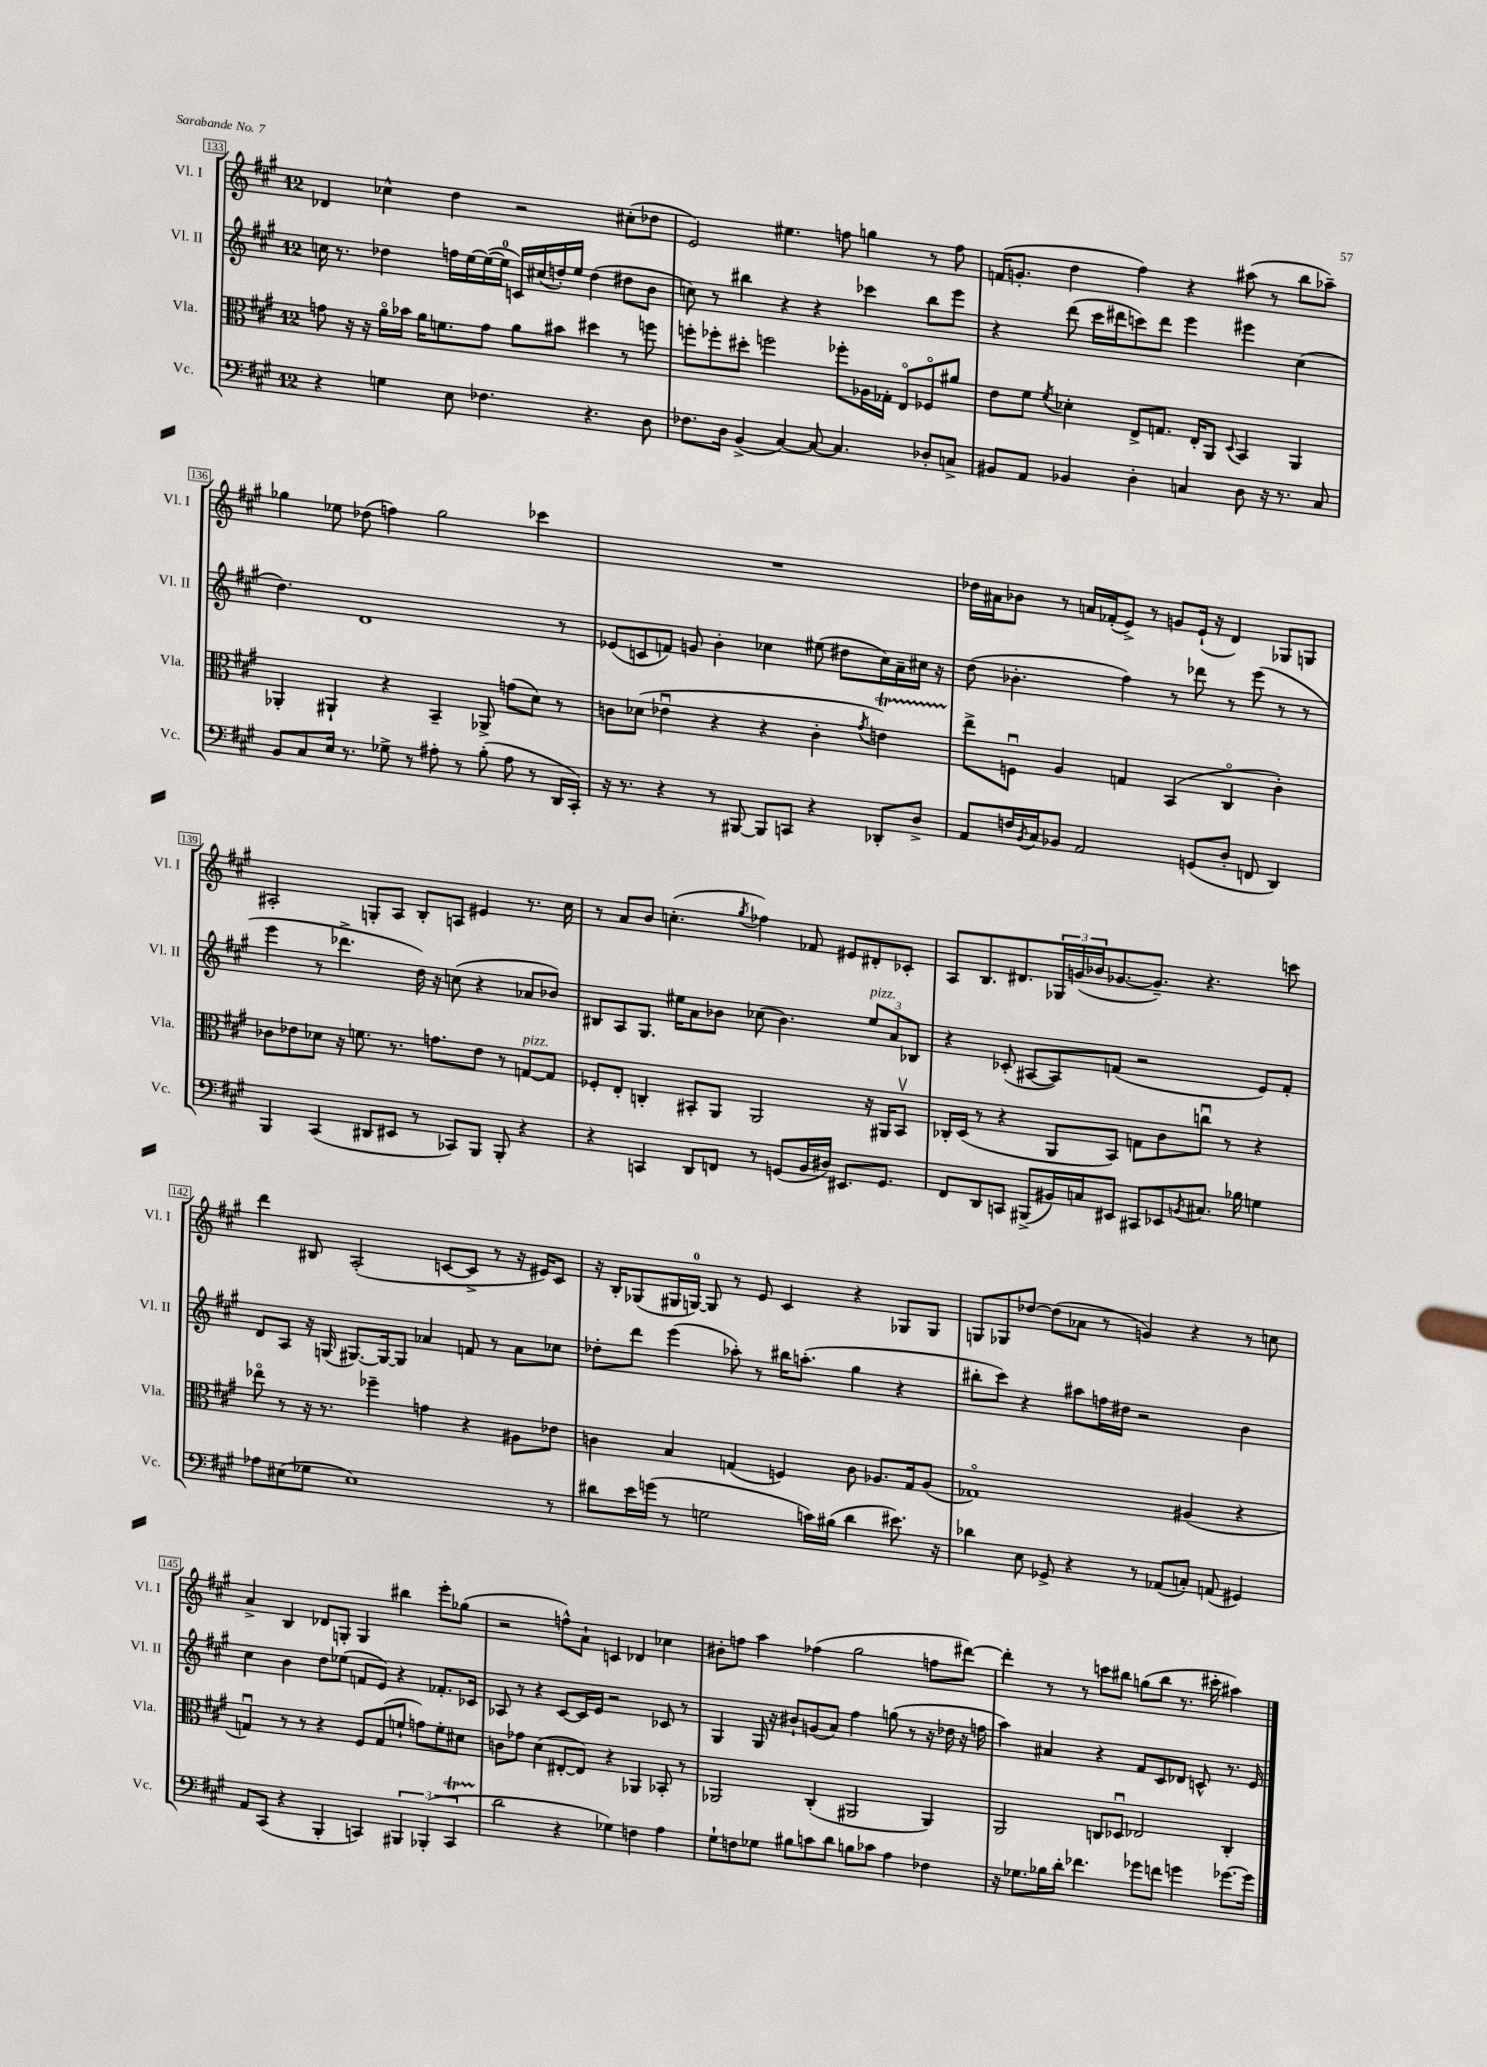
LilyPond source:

<<
\new StaffGroup <<
\new Staff = "s0" \with { instrumentName = "Vl. I" shortInstrumentName = "Vl. I" } {
    \clef treble \key a \major \once \override Staff.TimeSignature.style = #'single-digit \time 12/8
    des'4 ces''4-^ d''4 r2 cis''8-.( des''8 |
    e'2) eis''4. f''8 g''4 r8 f''8 |
    f'16( g'8.-. d''4 fis''4) r4 ais''8( r8 b''8 aes''8--) |
    ges''4 ees''8 des''8( f''4) ges''2 ces'''4 |
    R1. |
    des''16 ais'16 bes'8 r8 a'16 fes'16-.( e'8->) r8 g'8 e'16-!( r16 d'4) ges8 g8 |
    ais2-. g8-. ais8 b8-. a8 eis'4 r8. cis''16 |
    r8 a'8 b'8 c''4.-.( \acciaccatura { gis''8 } fes''4) fes'8 eis'8 dis'8-. ces'8-. |
    a8 b8. dis'8. \tuplet 3/2 { ges16 g'16( bes'16 } ges'8.~ ges'8.--) r4. c'''8 |
    d'''4 bis8 a2-.( c'8~ c'8-> r8 r16 eis'16) c'8 |
    r16 b16-. ges8( gis16 g16-0~) g8 r8 e'8 cis'4 r4 ges8 ges8 |
    g8 ges8 des''8~ des''8( aes'8 r8 g'4) r4 r8 c''8 |
    a'4-> b4 des'8 g8-. g4 bis''4 e'''8-. ges''8( |
    r2 f''8-^) a'8-! c'4 des'4 ces''4 |
    bis'8-. f''8 a''4 fes''4( gis''2 f''8 dis'''8~) |
    dis'''4-. r8 r8 c'''8 bis''8 g''8( bis''8 r8. cis'''16-. ais''4) \bar "|." |
}
\new Staff = "s1" \with { instrumentName = "Vl. II" shortInstrumentName = "Vl. II" } {
    \clef treble \key a \major \once \override Staff.TimeSignature.style = #'single-digit \time 12/8
    c''16 r8. des''4 f''16 e''16~ e''16~( e''16-0 c'16) cis''16( d''16-.) e''16 d''4( dis''8 b'8 |
    c''8) r8 bis''4 r4 r4 ces'''4 bis''8 e'''8 |
    r4 d'''8( cis'''16 dis'''16 c'''8) dis'''8 e'''4 eis'''4 cis''4( |
    d''4.) d'1 r8 |
    ees'8( c'8 f'8) g'8 b'4-. ces''4 eis''8( dis''8 ces''16) a'16-- cis''16 r16 |
    d''8( bes'4.-. fis''4) r8 des'''8 r8 e'''8( r8 r8 |
    e'''4 r8 des'''4.-> d''16) r16 c''8( r4 aes'8 bes'8) |
    bis8 a8 gis8. eis''16 a'8 bes'8 ces''8( bes'4.) \tuplet 3/2 { eis''8^\markup { \italic "pizz." } a'8 bes8 } |
    r4 ces'8-.( ais8~ ais8) f'8( r2 e'8) f'8-. |
    d'8 a8 r16 g16( gis8.~) gis16~ gis8 aes'4 f'8 r8 aes'8 ces''8 |
    des''8-. d'''8 e'''4( aes''8-.) r8 bis''16 a''8.-.( gis''4 r4 |
    bis''8-. cis'''8) r4 ais''8 f''16 dis''16 r2 b'4 |
    cis''4 b'4 d''8 ees''8( f'8 e'8) r4 fes'8.-. ces'16 |
    aes8 r8 r4 cis'8~ cis'16 e'16 r2 ces'8 r8 |
    gis4 gis16 r16 bis'8-! g'8( a'8) fis''4 g''8( r8 r16 des''16 r16 f''16 |
    a''4) ais'4 r4 fis'8 cis'8 des'8 c'8-^ r8. e'16 \bar "|." |
}
\new Staff = "s2" \with { instrumentName = "Vla." shortInstrumentName = "Vla." } {
    \clef alto \key a \major \once \override Staff.TimeSignature.style = #'single-digit \time 12/8
    g'8 r16 r16 a'16\flageolet bes'16 a'16 f'8. g'8 a'8 bis'8 dis''4 r8 f''8 |
    f''8-. fes''8-. dis''8-. f''2 fes''8-. aes16 ges16-. e8\flageolet fes8\flageolet ais'8 |
    e'8 fis'8 \acciaccatura { fis'8 } des'4-. e8-> g8. e16-. a,8 \appoggiatura { d8 } b,4 a,4 |
    aes,4-. ais,4-! r4 b,4-- aes,8-> g'8( d'8) r8 |
    c'8 des'8( ees'4\downbow r4 r4 c'4-. \acciaccatura { gis'8 } e'4\startTrillSpan) |
    e''8->\stopTrillSpan f8\downbow a4 g4 b,4( cis4\flageolet cis'4-.) |
    ces'8 ees'8 des'8 r16 f'8. r8. g'8. ees'8 r8 g8~^\markup { \italic "pizz." } g8 |
    fes8-. e8-. c4-. bis,8-. a,8 a,2 r16 ais,16 bis,8\upbow |
    ces16-. d16( r8 r4 a,8 b,8) g8 cis'8 c''8\downbow r8 r4 |
    ees''8\flageolet r8 r16 r8. fes''4-- g'4 r4 ais8 ees'8 |
    c'4 b4 g4( f4) c'8 aes8. g16 aes8( |
    ges1\flageolet) ais4( r4 |
    g4\downbow) r8 r8 r4 fis8 g8( f'8-! g'8) f'8-. dis'8 |
    c'8 ges'8 d'4( eis8~-. eis8) r4 aes,4 bes,8-. r8 |
    aes,2 cis4-.( ais,2 ais,4) |
    a,2 c8 des8\downbow ees2 c4-. \bar "|." |
}
\new Staff = "s3" \with { instrumentName = "Vc." shortInstrumentName = "Vc." } {
    \clef bass \key a \major \once \override Staff.TimeSignature.style = #'single-digit \time 12/8
    r4 g4 e8 fes4. r4. d8 |
    fes8. d16 b,4->( cis4~) cis8~ cis4. des8-. c8-> |
    bis,8 a,8 bes,4 d4-. c4 d8 r16 r8. c8 |
    b,8 cis8 e16 r8. ges8-> r8 ais8-. r8 b8-.( ais8 r8 d,16 cis,16-.) |
    r16 r8. r4 r8 bis,,8~ bis,,8 c,8 r4 des,8-. d8-> |
    a,8 f16 \acciaccatura { b,8 } cis16 bes,8 a,2 g,8( d8-. f,8 d,4) |
    b,,4 cis,4( dis,8 eis,8 r8 ces,8) b,,8 b,,8-. r4 |
    r4 c,4 d,8 f,8 r8 g,8( b,16 dis16) eis,8. g,8. |
    fis,8 d,8 c,8 bis,,8->( bis,16) c16 eis,8 cis,8 ees,8 \acciaccatura { b,8 } cis8. bes16 g4 |
    aes8 eis8( ges8 eis1) r8 |
    dis'8 e'16 g'16( r8 g2 c'16) bis16( dis'4 eis'8.) r16 |
    des'4 e8 ges,8-> r4 r8 aes,8( c8-.) a,8( gis,4) |
    a,8 cis,8( r4 b,,4-. c,4) \tuplet 3/2 { bis,,4 bes,,4-.( c,4\startTrillSpan } |
    d'2\stopTrillSpan r4 ges4) f4 a4 |
    gis8-! f8 ges8 bis8 c'8 d'8 b8 ces'8 a4 fes4 |
    r16 ges8. bes16 d'16-. fes'4. ges'8 f'8 g'4 ges'8.~ ges'16 \bar "|." |
}
>>
>>
\layout { \context { \Score currentBarNumber = #133 \override BarNumber.stencil = #(make-stencil-boxer 0.1 0.3 ly:text-interface::print) } }
